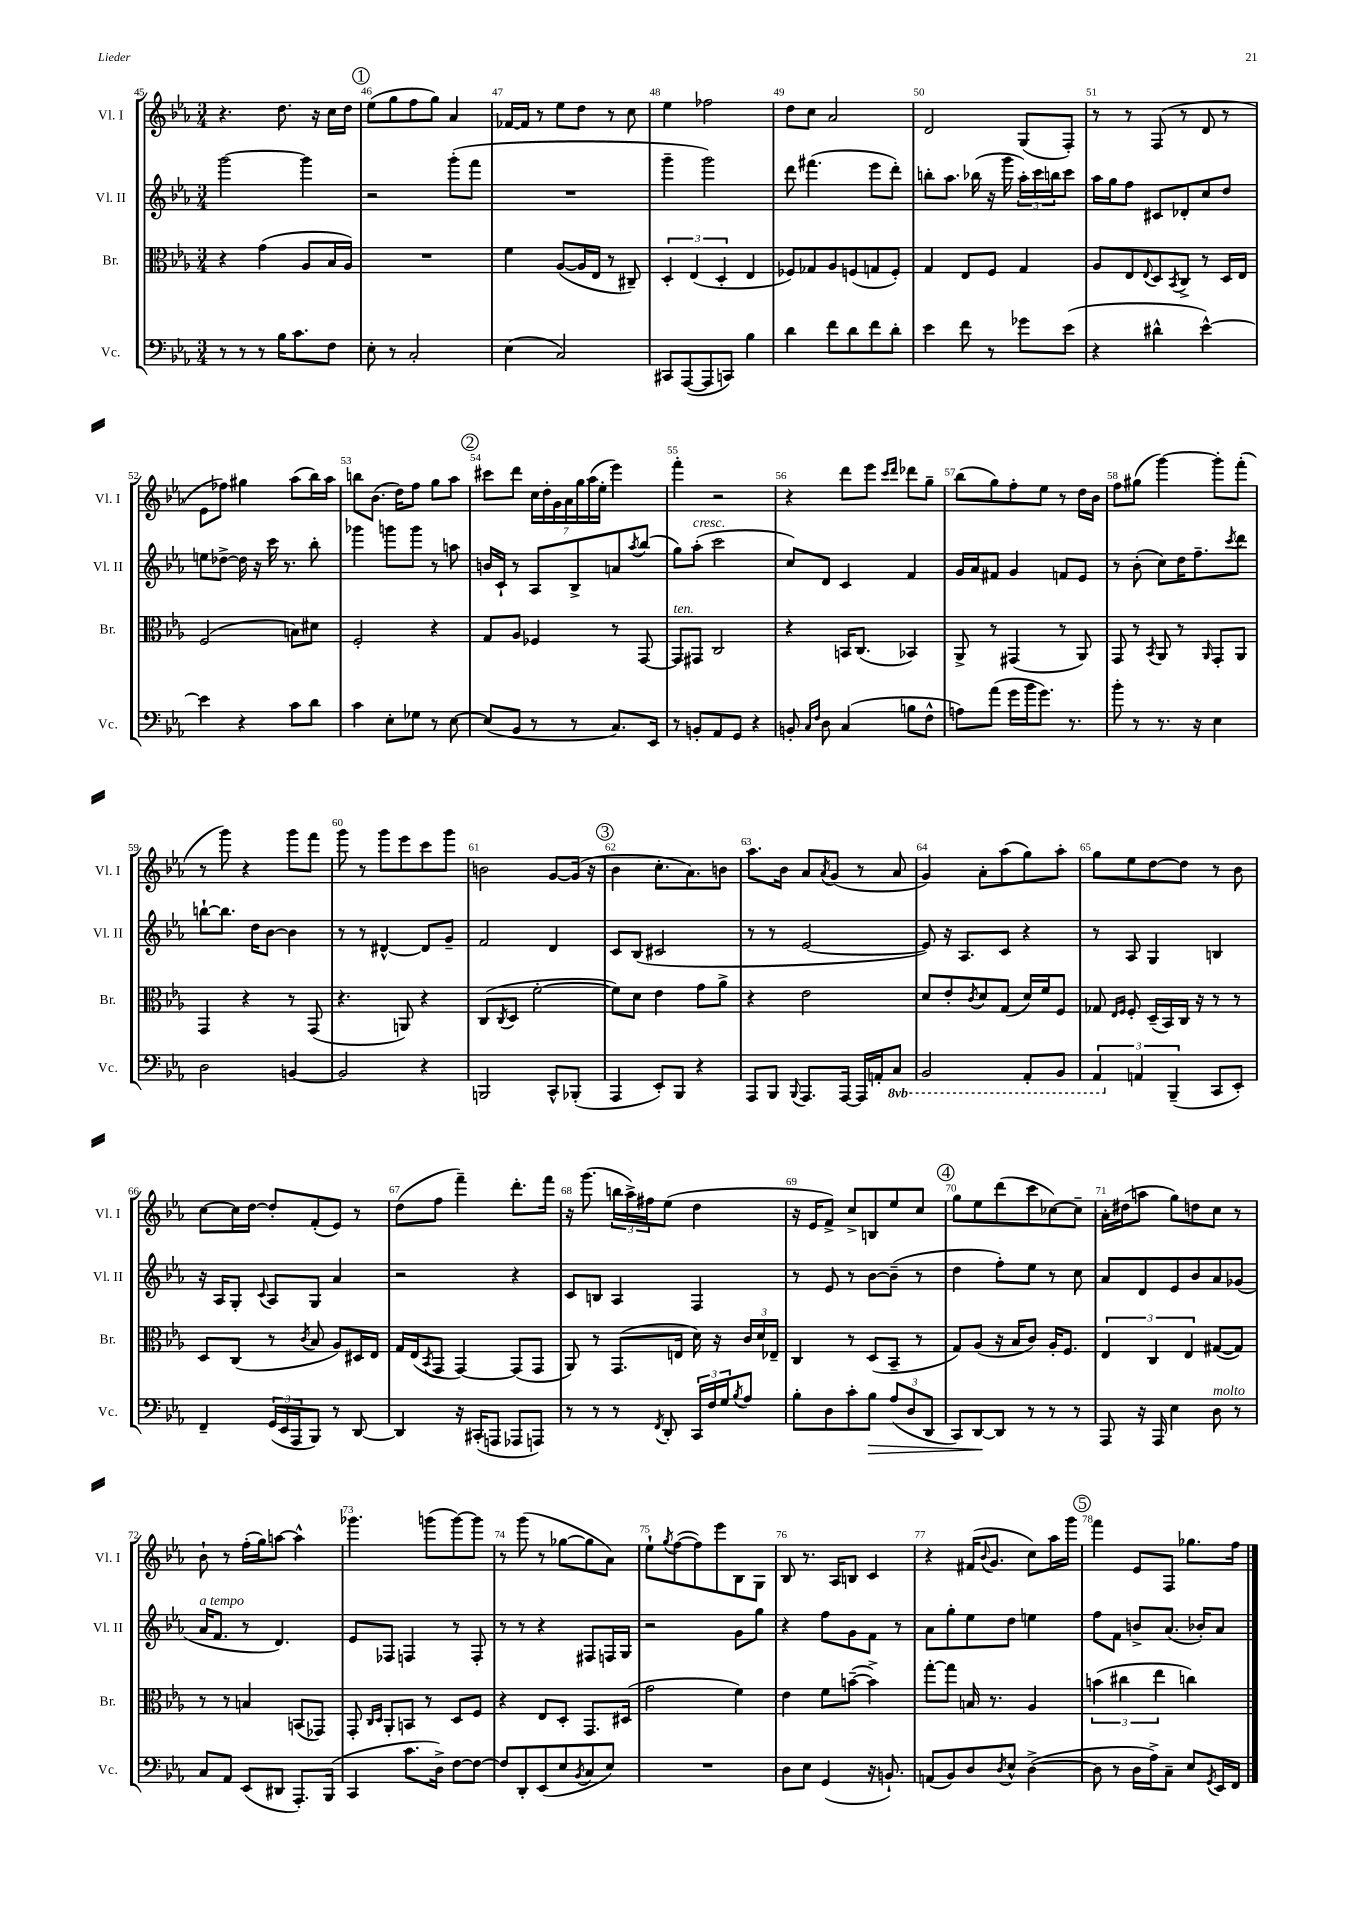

**kern	**kern	**kern	**kern
*staff4	*staff3	*staff2	*staff1
*clefF4	*clefC3	*clefG2	*clefG2
*k[b-e-a-]	*k[b-e-a-]	*k[b-e-a-]	*k[b-e-a-]
*M3/4	*M3/4	*M3/4	*M3/4
8r	4r	[2ggg	4.r
8r	.	.	.
8r	(4g	.	.
16B-	.	.	8.dd
8.c	.	.	.
.	8A-	4ggg]	.
.	.	.	16r
8F	16B-	.	16cc
.	16A-)	.	16dd
=	=	=	=
8E-'	2.r	2r	(8ee-
8r	.	.	8gg
2C'	.	.	8ff
.	.	.	8gg)
.	.	(8ggg'	4a-
.	.	8fff	.
=	=	=	=
(4E-	4f	2.r	[16f-
.	.	.	16f-]
.	.	.	8r
2C)	([8A-	.	8ee-
.	16A-]	.	8dd
.	16E-	.	.
.	8r	.	8r
.	8C#~)	.	8cc
=	=	=	=
8CC#	6D'	4ggg~	4ee-
([8AAA-	.	.	.
.	(6E-	.	.
8AAA-]	.	2ggg)	2ff-
.	6D'	.	.
8CC)	.	.	.
4B-	4E-	.	.
=	=	=	=
4d	8F-)	8ddd	8dd
.	8G-	(4.fff#	8cc
8f	8A-	.	2a-
8d	(8F	.	.
8f	8G	8eee-	.
8d'	8F')	8ddd')	.
=	=	=	=
4e-	4G	8bb'	2d
.	.	8.aa-	.
8f	8E-	.	.
.	.	(16bb-	.
8r	8F	16r	.
.	.	16ggg	.
8g-	4G	24aa-')	(8G
.	.	24ccc	.
.	.	24bb	.
(8e-	.	8ccc	8F')
=	=	=	=
4r	8A-	16aa-	8r
.	.	16gg	.
.	8E-	8ff	8r
.	8qqE-	.	.
4d#^^	8D	8c#	(8F
.	8qBB-	.	.
.	8C^	8d-'	8r
[4e-^^)	8r	8cc	8d
.	16D	8dd	8r
.	16E-	.	.
=	=	=	=
4e-]	(2F	8ee	8e-
.	.	[8dd-^	8ff-)
4r	.	16dd-]	4gg#
.	.	16r	.
.	.	16ccc	.
.	.	8.r	.
8c	8B)	.	(8aa-
8d	8d#	8bb-'	16bb-)
.	.	.	16aa-
=	=	=	=
4c	2F'	4ggg-	8bb
.	.	.	(8.b-
8E-'	.	8ggg	.
.	.	.	16dd)
8G-	.	8ggg	8ff
8r	4r	8r	8gg
[8E-	.	8aa	8aa-
=	=	=	=
(8E-]	8G	16b	8ccc#
.	.	16c`	.
8BB-	8A-	8r	8ddd
8r	4F-	8A-	28cc
.	.	.	28dd'
.	.	.	28g
.	.	.	28a-
8r	.	8B-^	.
.	.	.	28gg
.	.	.	(28aa-
.	.	.	28ee-'
8.C)	8r	8a	4eee-)
.	.	8qaa-	.
.	[8GG	(8bb-	.
16EE-	.	.	.
=	=	=	=
8r	8GG]	8gg)	4fff'
8BB'	8GG#	(8aa-'	.
8AA-	2C	2ccc	2r
8GG	.	.	.
4r	.	.	.
=	=	=	=
8BB'	4r	8cc)	4r
16qqC	.	.	.
16qqF	.	.	.
8D	.	8d	.
(4C	16BB	4c	8ddd
.	(8.C	.	.
.	.	.	8eee-
.	.	.	16qqccc
.	.	.	16qqddd
8B	4BB-)	4f	8ddd-
8F^^	.	.	8gg~
=	=	=	=
8A)	8AA-^	16g	(8bb-
.	.	16a-	.
(8a-	8r	8f#	8gg)
16g	(4GG#	4g	8ff'
16b-	.	.	.
8.g)	.	.	8ee-
.	8r	8f	8r
8.r	.	.	.
.	8AA-)	8e-	16dd
.	.	.	16b-
=	=	=	=
8b-'	8GG	8r	8ff
8r	8r	(8b-'	(8gg#
.	8qBB-	.	.
8.r	8AA-	8cc)	[4ggg)
.	8r	16dd	.
16r	.	8.ff~	.
.	16qqAA-	.	.
4E-	8GG'	.	8ggg']
.	.	8qccc	.
.	8AA-	8ddd	(8fff'
=	=	=	=
2D	4GG	[8bb`	8r
.	.	8.bb]	8ggg)
.	4r	.	4r
.	.	16dd	.
.	.	[8b-	.
[4BB	8r	4b-]	8ggg
.	(8GG	.	8fff
=	=	=	=
2BB]	4.r	8r	8ggg
.	.	8r	8r
.	.	[4d#^^	8ggg
.	8AA)	.	8eee-
4r	4r	8d#]	8ccc
.	.	8g~	8ggg
=	=	=	=
2BBB	(8C	2f	2b
.	8qC	.	.
.	8D	.	.
.	[2f'	.	.
8CC^^	.	4d	[8g
(8BBB-'	.	.	(16g]
.	.	.	16r
=	=	=	=
4AAA-	8f])	8c	4b-
.	8d	(8B-	.
8EE-')	4e-	2c#	8.cc'
8BBB-	.	.	.
.	.	.	8.a-)
4r	8g	.	.
.	8a-^	.	8b
=	=	=	=
8AAA-	4r	8r	8.aa-
8BBB-	.	8r	.
.	.	.	16b-
8qqBBB-	.	.	.
8.AAA-	2e-	[2e-	8a-
.	.	.	8qa-
.	.	.	(8g
[16AAA-	.	.	.
16AAA-]	.	.	8r
16AA'	.	.	.
8CC	.	.	8a-
=	=	=	=
2BBB-	8d	8e-])	4g)
.	8e-'	16r	.
.	.	8.A-	.
.	8qc	.	.
.	8d	.	8a-'
.	(8G	8c	(8aa-
8AAA-'	16d)	4r	8gg)
.	16f	.	.
8BBB-	8F	.	8aa-'
=	=	=	=
6AAA-	8G-	8r	8gg
.	16qqE-	.	.
.	16qqF	.	.
.	8F'	8A-	8ee-
6AA	.	.	.
.	(16D~	4G	[8dd
.	16BB-)	.	.
(6BBB-~	.	.	.
.	16C	.	8dd]
.	16r	.	.
8CC	8r	4B	8r
8EE-')	8r	.	8b-
=	=	=	=
4FF~	8D	16r	[8cc
.	.	16A-	.
.	(8C	8G'	16cc]
.	.	.	[16dd
.	.	8qqc	.
(24GG	8r	8A-	8dd']
24EE-	.	.	.
24AAA-	.	.	.
.	8qc	.	.
8BBB-)	8B-	8G	(8f'
8r	8A-)	4a-	8e-)
[8DD	16D#	.	8r
.	16E-	.	.
=	=	=	=
4DD]	16G	2r	(8dd
.	(16E-	.	.
.	8qBB-	.	.
.	8GG	.	8ff
16r	[4GG)	.	4fff~)
(16CC#'	.	.	.
8AAA	.	.	.
8AAA-	(8GG]	4r	8.ddd'
8AAA)	8GG	.	.
.	.	.	16fff
=	=	=	=
8r	8AA-)	8c	16r
.	.	.	(8.ggg
8r	8r	8B	.
8r	(8.GG	4A-	24bb
.	.	.	24aa-^)
.	.	.	24ff#
8qFF	.	.	.
8DD'	.	.	(8ee-
.	16E	.	.
24CC	16d)	4F	4dd
24F	.	.	.
.	16r	.	.
24G	.	.	.
8qB-	.	.	.
8A-	24c	.	.
.	24d	.	.
.	24E-~	.	.
=	=	=	=
8B-'	4C	8r	16r
.	.	.	16e-
8D	.	8e-	8f^)
8c'	8r	8r	8cc^
8B-	(8D	[8b-	8B
(12A-	8BB-~	(8b-~]	8ee-
12D	.	.	.
.	8r	8r	8cc
12DD	.	.	.
=	=	=	=
8CC)	8G)	4dd	8gg
[8DD	(8A-	.	8ee-
8DD]	16r	8ff')	(8ddd
.	16B-	.	.
8r	8c)	8ee-	8ccc
8r	16A-'	8r	[8cc-)
.	8.F	.	.
8r	.	8cc	8cc-~]
=	=	=	=
8AAA-	6E-	8a-	16a-'
.	.	.	(16dd#
16r	.	8d	8aa
.	6C	.	.
16AAA-	.	.	.
4E-	.	8e-	8gg)
.	6E-	.	.
.	.	8b-	8dd
8D	([8G#	8a-	8cc
8r	8G#])	(8g-	8r
=	=	=	=
8C	8r	16a-	8b-`
.	.	8.f	.
8AA-	8r	.	8r
(8EE-	4B	8r	(16ff'
.	.	.	16gg)
8DD#	.	4.d)	[8aa
8.AAA-')	(8BB	.	4aa^^]
.	8GG-)	.	.
(16BBB-	.	.	.
=	=	=	=
4CC	8GG'	8e-	4.ggg-
.	16qqC	.	.
.	16qqD	.	.
.	8AA-'	8F-	.
8.c	8BB	4F	.
.	8r	.	(8ggg
16D^)	.	.	.
[8F	8D	8r	[8ggg)
8F_	8F	8F'	8ggg]
=	=	=	=
8F]	4r	8r	8r
8DD'	.	8r	(8ggg
(8EE-	8E-	4r	8r
8E-	8D'	.	[8gg-
8qBB-	.	.	.
8C	8.GG	8F#	8gg-]
8E-)	.	16F	8a-)
.	(16D#	16G	.
=	=	=	=
2.r	2g	2r	8ee-`
.	.	.	8qgg
.	.	.	([8ff
.	.	.	8ff])
.	.	.	8eee-
.	4f)	8g	8B-
.	.	8gg	8G
=	=	=	=
8D	4e-	4r	8B-
8E-	.	.	8.r
(4GG	8f	8ff	.
.	.	.	16A-
.	([8b~	8g	8B
16r	4b^])	8f	4c
8.BB`)	.	.	.
.	.	8r	.
=	=	=	=
(8AA	[8gg'	8a-	4r
8BB-)	8gg]	8gg'	.
8D	16B	8ee-	(16f#
.	.	.	8qqb-
.	8.r	.	8.g
8qD	.	.	.
8E-^^	.	8dd	.
([4D^	4A-	4ee	8cc)
.	.	.	16aa-
.	.	.	16ggg
=	=	=	=
8D]	(6b	8ff	4fff
8r	.	8f	.
.	6cc#	.	.
16D	.	8b^	8e-
16A-^)	.	.	.
.	6ee-	.	.
8C~	.	(8.a-	8F
8E-	4cc)	.	8.gg-
.	.	16b-')	.
8qGG	.	.	.
16EE-	.	8a-	.
16FF	.	.	16ff
==	==	==	==
*-	*-	*-	*-
